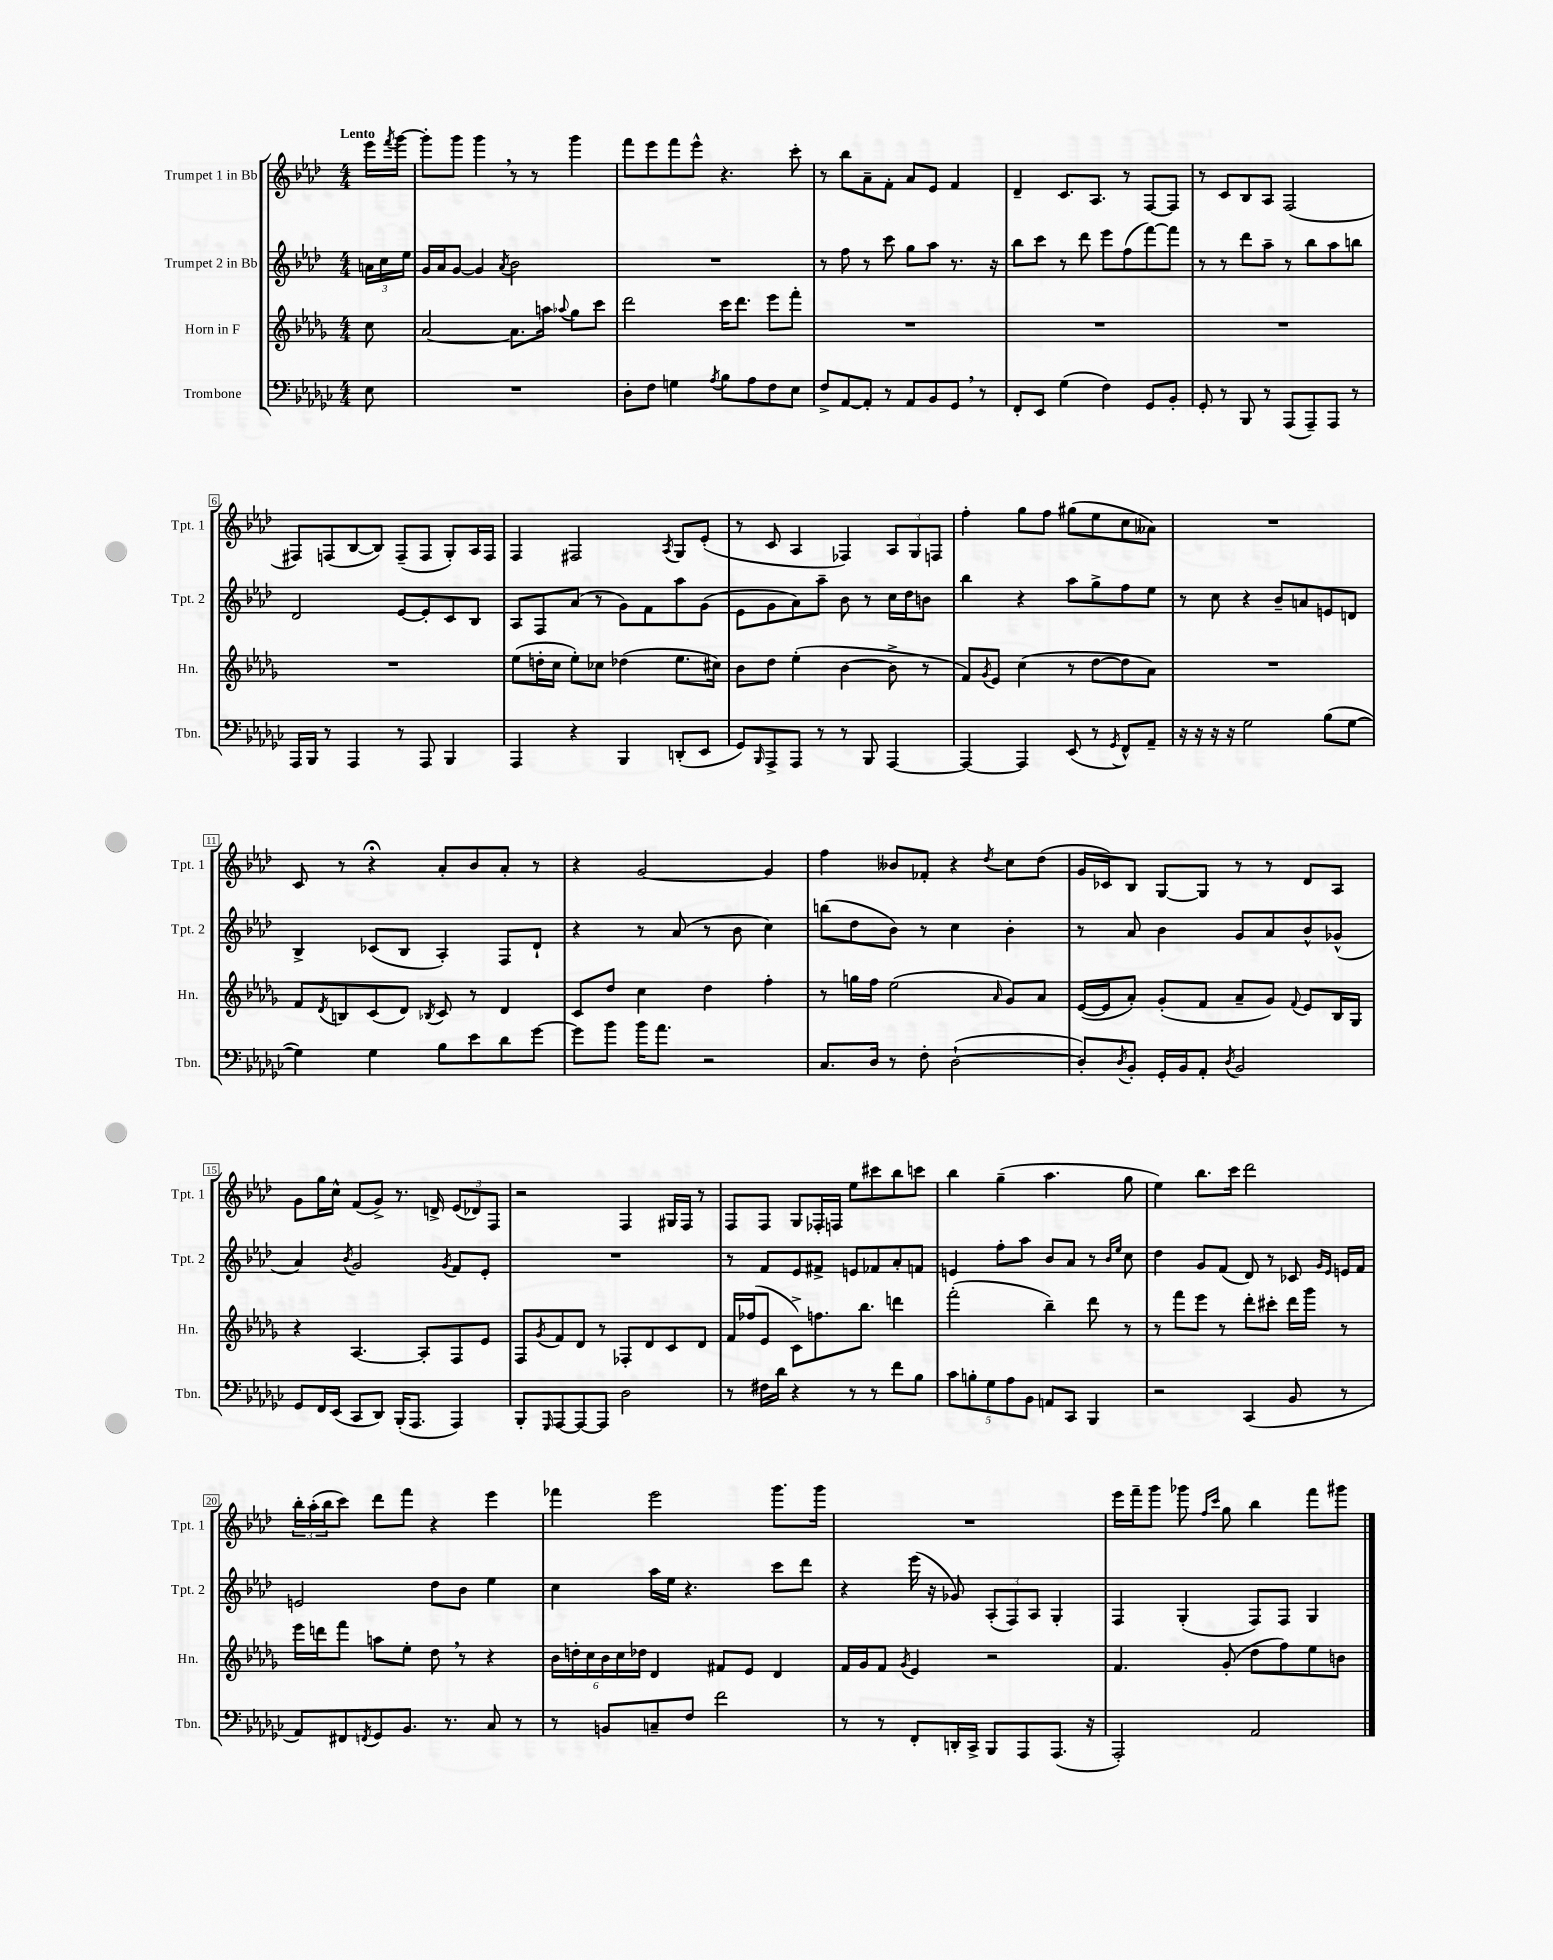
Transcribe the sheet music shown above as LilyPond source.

<<
\new StaffGroup <<
\new Staff = "s0" \with { instrumentName = "Trumpet 1 in Bb" shortInstrumentName = "Tpt. 1" } {
    \clef treble \key aes \major \numericTimeSignature \time 4/4 \partial 8 \tempo "Lento"
    ees'''16 \acciaccatura { f'''8 } g'''16~ |
    g'''8-. g'''8 g'''4 \breathe r8 r8 g'''4 |
    f'''8 ees'''8 f'''8 ees'''8-^ r4. c'''8-. |
    r8 bes''8 aes'8-- f'8-. aes'8 ees'8 f'4 |
    des'4-- c'8. aes8. r8 f8~ f8 |
    r8 c'8 bes8 aes8 f2( |
    fis8) f8( bes8~ bes8) f8--( f8 g8-.) aes16 f16 |
    f4 fis2 \acciaccatura { aes8 } g8 ees'8-.( |
    r8 c'8 aes4 fes4) \tuplet 3/2 { aes8 g8 f8 } |
    f''4-. g''8 f''8 gis''8( ees''8 c''8 aeses'8) |
    R1 |
    c'8 r8 r4\fermata aes'8-. bes'8 aes'8-. r8 |
    r4 g'2~ g'4 |
    f''4 beses'8 fes'8-. r4 \acciaccatura { des''8 } c''8 des''8( |
    g'16 ces'16) bes8 g8~ g8 r8 r8 des'8 aes8 |
    g'8 g''16 c''16-^ f'8( g'8->) r8. d'16-> \tuplet 3/2 { ees'8( des'8) f8 } |
    r2 f4 gis16 f16 r8 |
    f8 f8 g8 fes16-. f16 ees''8 cis'''8 bes''8 c'''8 |
    bes''4 g''4--( aes''4. g''8 |
    ees''4) bes''8. c'''16 des'''2 |
    \tuplet 3/2 { bes''16-. aes''16-.( bes''16 } c'''8) des'''8 f'''8 r4 ees'''4 |
    fes'''4 ees'''2 g'''8. g'''16 |
    R1 |
    ees'''16 f'''16-- g'''8 ges'''8 \grace { f''16 c'''16 } g''8 bes''4 f'''8 gis'''8 \bar "|." |
}
\new Staff = "s1" \with { instrumentName = "Trumpet 2 in Bb" shortInstrumentName = "Tpt. 2" } {
    \clef treble \key aes \major \numericTimeSignature \time 4/4 \partial 8
    \tuplet 3/2 { a'16 c''16 ees''16 } |
    g'16 aes'16 g'8~ g'4 \acciaccatura { aes'8 } bes'2 |
    R1 |
    r8 f''8 r8 c'''8 g''8 aes''8 r8. r16 |
    bes''8 c'''8 r8 des'''8 ees'''8 f''8( f'''8~) f'''8 |
    r8 r8 des'''8 aes''8-- r8 bes''8 aes''8 b''8 |
    des'2 ees'8~ ees'8-. c'8 bes8 |
    aes8 f8 aes'8( r8 g'8) f'8 aes''8 g'8( |
    ees'8 g'8 aes'8) aes''8-- bes'8 r8 c''16 des''16 b'8 |
    bes''4 r4 aes''8 g''8-> f''8 ees''8 |
    r8 c''8 r4 bes'8-- a'8 e'8 d'8 |
    bes4-> ces'8( bes8 aes4-.) f8 des'8-! |
    r4 r8 aes'8( r8 bes'8 c''4) |
    b''8( des''8 bes'8) r8 c''4 bes'4-. |
    r8 aes'8 bes'4 g'8 aes'8 bes'8-^ ges'8-^( |
    aes'4) \acciaccatura { bes'8 } g'2 \acciaccatura { g'8 } f'8 ees'8-. |
    R1 |
    r8 f'8 ees'8 fis'8-> e'8 fes'8 aes'8-. f'8 |
    e'4 f''8-. aes''8 bes'8 aes'8 r8 \grace { bes'16 ees''16 } c''8 |
    des''4 g'8 f'8( des'8) r8 ces'8 \grace { g'16 ees'16 } e'16 f'16 |
    e'2 des''8 bes'8 ees''4 |
    c''4 aes''16 ees''16 r4. c'''8 des'''8 |
    r4 ees'''16( r16 ges'8) \tuplet 3/2 { aes8-.( f8) aes8 } g4-. |
    f4 g4-.( f8) f8 g4 \bar "|." |
}
\new Staff = "s2" \with { instrumentName = "Horn in F" shortInstrumentName = "Hn." } {
    \clef treble \key des \major \numericTimeSignature \time 4/4 \partial 8
    c''8 |
    aes'2~ aes'8. a''16 \appoggiatura { aes''8 } ges''8 c'''8 |
    des'''2 c'''16 des'''8. ees'''8 f'''8-. |
    R1 |
    R1 |
    R1 |
    R1 |
    ees''8( d''16-. c''16 ees''8-.) ces''8 des''4( ees''8. cis''16) |
    bes'8 des''8 ees''4-.( bes'4~ bes'8-> r8 |
    f'8) \acciaccatura { ges'8 } ees'8 c''4( r8 des''8~ des''8 aes'8) |
    R1 |
    f'8 \acciaccatura { des'8 } b8 c'8( des'8) \acciaccatura { bes8 } c'8 r8 des'4 |
    c'8 des''8 c''4 des''4 f''4-. |
    r8 g''16 f''16 ees''2( \grace { aes'16 } ges'8) aes'8 |
    ees'16~( ees'16 aes'8-.) ges'8-.( f'8 aes'8-- ges'8) \appoggiatura { f'8 } ees'8 bes16 ges16 |
    r4 aes4.~ aes8-. f8 ees'8 |
    f8 \acciaccatura { ges'8 } f'8 des'8 r8 fes8-. des'8 c'8 des'8 |
    f'16 fes''16( ees'8 c'8->) f''8. bes''8. d'''4 |
    f'''2-.( bes''4--) des'''8 r8 |
    r8 f'''8 ees'''8 r8 des'''8-. cis'''8-. des'''16 ges'''16 r8 |
    ees'''16 d'''16 f'''8 a''8 ees''8-. des''8 \breathe r8 r4 |
    \tuplet 6/4 { bes'16 d''16-. c''16 bes'16 c''16 des''16 } des'4 fis'8 ees'8 des'4 |
    f'16 ges'16 f'8 \acciaccatura { ges'8 } ees'4 r2 |
    f'4. ges'8-.( des''8 f''8) ees''8 b'8 \bar "|." |
}
\new Staff = "s3" \with { instrumentName = "Trombone" shortInstrumentName = "Tbn." } {
    \clef bass \key ges \major \numericTimeSignature \time 4/4 \partial 8
    ees8 |
    R1 |
    des8-. f8 g4 \acciaccatura { aes8 } bes8 aes8 f8 ees8 |
    f8-> aes,8~ aes,8-. r8 aes,8 bes,8 ges,8 \breathe r8 |
    f,8-. ees,8 ges4( f4) ges,8 bes,8-. |
    ges,8-. r8 bes,,8 r8 aes,,8( aes,,8--) aes,,8 r8 |
    aes,,16 bes,,16 r8 aes,,4 r8 aes,,8 bes,,4 |
    aes,,4 r4 bes,,4 d,8-.( ees,8 |
    ges,8) \grace { bes,,16 } aes,,8-> aes,,8 r8 r8 bes,,8 aes,,4~ |
    aes,,4~ aes,,4 ees,8( r8 \acciaccatura { ges,8 } f,8-^) aes,8-- |
    r16 r16 r16 r16 ges2 bes8( ges8~ |
    ges4) ges4 bes8 ees'8 des'8 ges'8~ |
    ges'8 bes'8 bes'16 aes'8. r2 |
    ces8. des16 r8 f8-. des2~-!( |
    des8-.) \acciaccatura { des8 } bes,8-. ges,16-. bes,16 aes,8-. \acciaccatura { des8 } bes,2 |
    ges,8 f,16 ees,16( ces,8 des,8) bes,,16-.( aes,,8. aes,,4) |
    bes,,8-. \grace { ges,,16 } aes,,8~ aes,,8~ aes,,8 des2 |
    r8 fis16 des'16 r4 r8 r8 f'8 bes8 |
    \tuplet 5/4 { ces'8 b8-. ges8 aes8 bes,8 } a,8 ces,8 bes,,4 |
    r2 ces,4( bes,8 r8 |
    aes,8) fis,8 \acciaccatura { f,8 } ges,8 bes,8. r8. ces8 r8 |
    r8 b,8 c8-- f8 f'2 |
    r8 r8 f,8-. d,16-. ces,16-> bes,,8 aes,,8 aes,,8.( r16 |
    aes,,2-.) aes,2 \bar "|." |
}
>>
>>
\layout { \context { \Score \override BarNumber.stencil = #(make-stencil-boxer 0.1 0.3 ly:text-interface::print) } }
